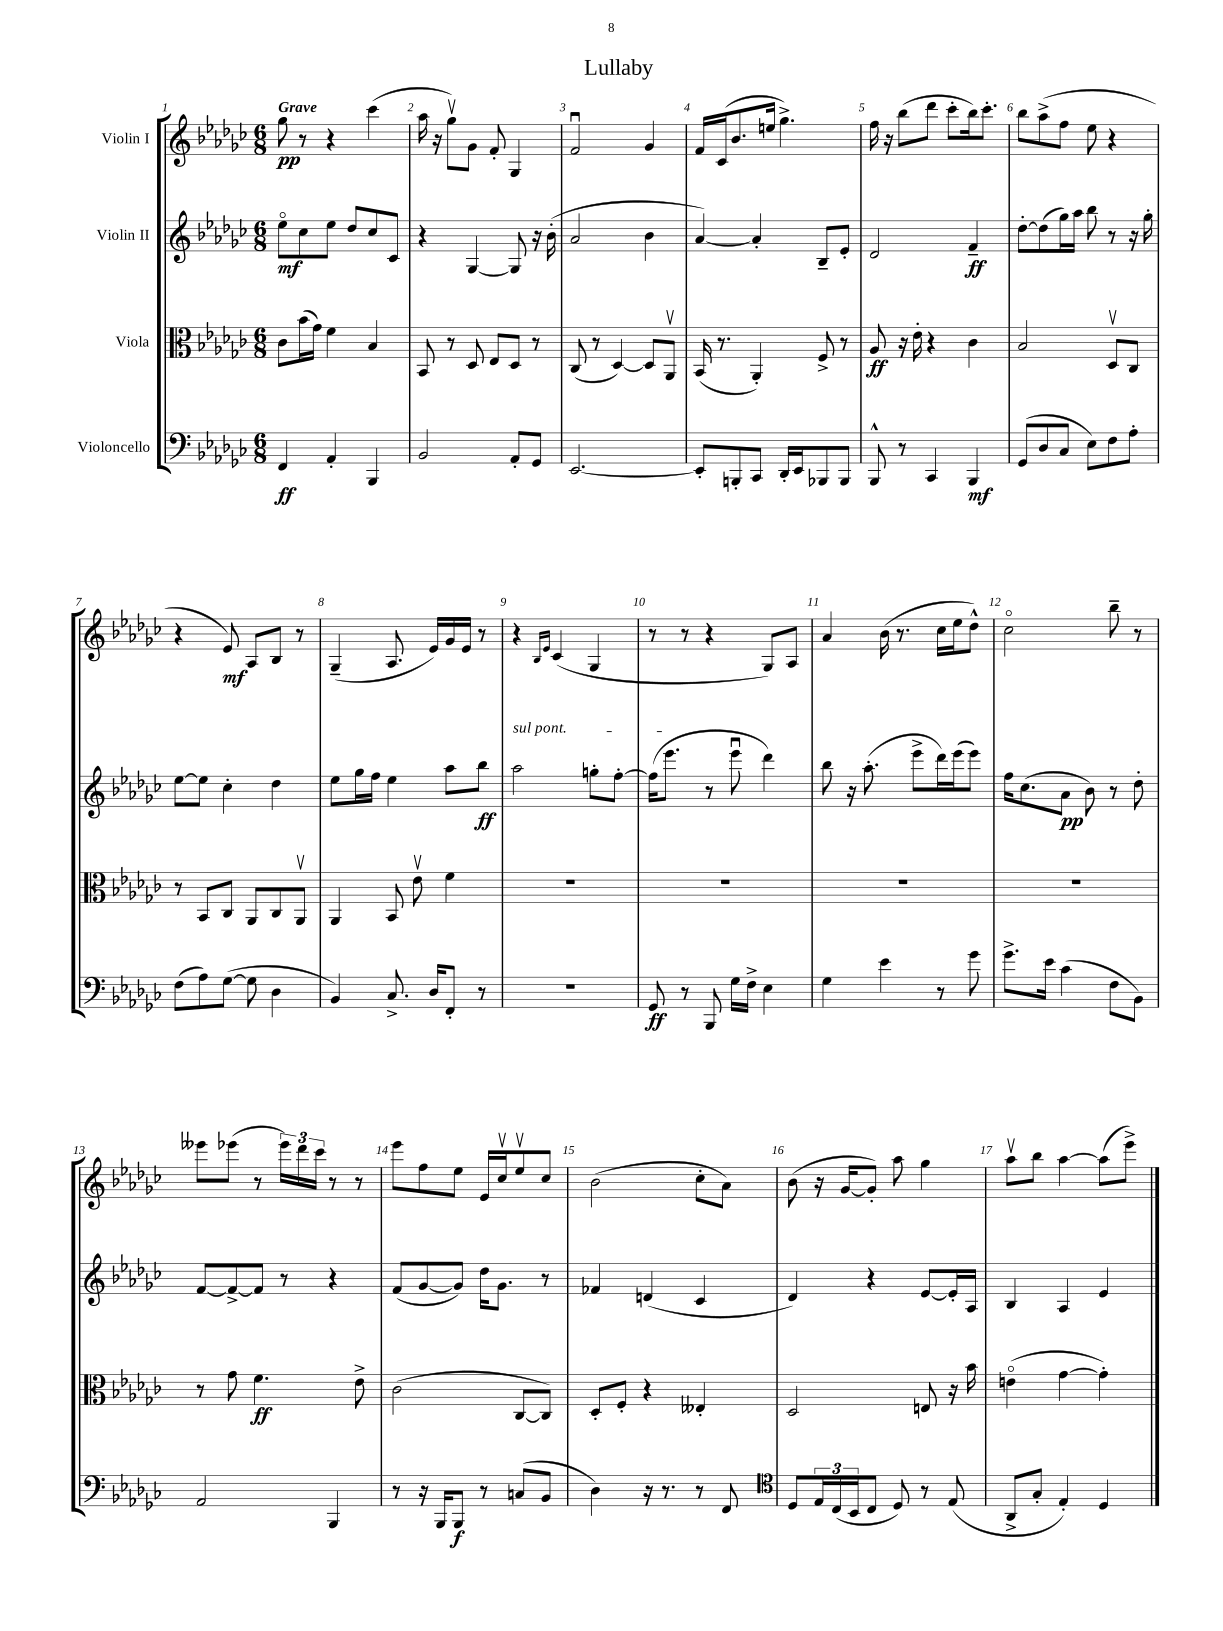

**kern	**kern	**kern	**kern
*staff4	*staff3	*staff2	*staff1
*clefF4	*clefC3	*clefG2	*clefG2
*k[b-e-a-d-g-c-]	*k[b-e-a-d-g-c-]	*k[b-e-a-d-g-c-]	*k[b-e-a-d-g-c-]
*M6/8	*M6/8	*M6/8	*M6/8
4FF	8c-	8ee-o	8gg-
.	(16b-	8cc-	8r
.	16g-)	.	.
4AA-'	4f	8ee-	4r
.	.	8dd-	.
4BBB-	4B-	8cc-	(4ccc-
.	.	8c-	.
=	=	=	=
2BB-	8BB-	4r	16aa-
.	.	.	16r
.	8r	.	8gg-v)
.	8D-	[4G-	8g-
.	8E-	.	8f'
8AA-'	8D-	8G-]	4G-
8GG-	8r	16r	.
.	.	(16b-'	.
=	=	=	=
[2.EE-	(8C-	2a-	2fu
.	8r	.	.
.	[4D-)	.	.
.	8D-]	4b-	4g-
.	8AA-v	.	.
=	=	=	=
8EE-']	(16BB-	[4a-)	16f
.	8.r	.	(16c-
8BBB'	.	.	8.b-
8CC-	4AA-')	4a-']	.
.	.	.	16ee
16DD-'	.	.	4.gg-^)
16EE-	.	.	.
8BBB-	8F^	8B-~	.
8BBB-	8r	8e-'	.
=	=	=	=
8BBB-^^	8A-	2d-	16ff
.	.	.	16r
8r	16r	.	(8bb-
.	16e-'	.	.
4CC-	4r	.	8ddd-
.	.	.	8ccc-'
4BBB-	4c-	4f~	16bb-)
.	.	.	8.ccc-'
=	=	=	=
(8GG-	2B-	[8dd-'	8bb-
8D-	.	(8dd-]	(8aa-^
8C-	.	16gg-)	8ff
.	.	16aa-	.
8E-)	.	8bb-	8ee-
8F	8D-v	8r	4r
8A-'	8C-	16r	.
.	.	16gg-'	.
=	=	=	=
(8F	8r	[8ee-	4r
8A-)	8BB-	8ee-]	.
([8G-	8C-	4cc-'	8e-)
8G-]	8AA-	.	8A-
4D-	8C-	4dd-	8B-
.	8AA-v	.	8r
=	=	=	=
4BB-)	4AA-	8ee-	(4G-~
.	.	16gg-	.
.	.	16ff	.
8.C-^	8BB-	4ee-	8.A-
.	8e-v	.	.
16D-	.	.	16e-)
8FF'	4f	8aa-	16g-
.	.	.	16e-
8r	.	8bb-	8r
=	=	=	=
2.r	2.r	2aa-	4r
.	.	.	16qqB-
.	.	.	16qqe-
.	.	.	(4c-
.	.	8gg'	4G-
.	.	[8ff'	.
=	=	=	=
8GG-	2.r	(16ff]	8r
.	.	8.eee-	.
8r	.	.	8r
8BBB-	.	8r	4r
16G-	.	8eee-u	.
16F^	.	.	.
4E-	.	4ddd-)	8G-)
.	.	.	8A-
=	=	=	=
4G-	2.r	8bb-	4a-
.	.	16r	.
.	.	(8.aa-'	.
4e-	.	.	(16b-
.	.	.	8.r
.	.	8eee-^	.
8r	.	16ddd-)	16cc-
.	.	(16eee-	16ee-
8g-	.	8eee-)	8dd-^^)
=	=	=	=
8.g-^	2.r	16ff	2cc-o
.	.	(8.cc-	.
16e-	.	.	.
(4c-	.	8a-	.
.	.	8b-)	.
8F	.	8r	8bb-~
8BB-)	.	8dd-'	8r
=	=	=	=
2AA-	8r	[8f	8eee--
.	8g-	8f^_	(8eee-
.	4.f	8f]	8r
.	.	8r	24eee-)
.	.	.	24ddd-
.	.	.	24ccc-
4BBB-	.	4r	8r
.	8e-^	.	8r
=	=	=	=
8r	(2c-	(8f	8eee-
16r	.	[8g-	8ff
16BBB-	.	.	.
8BBB-	.	8g-])	8ee-
8r	.	16dd-	16e-
.	.	8.g-	16cc-v
(8C	[8C-	.	8ee-v
8BB-	8C-])	8r	8cc-
=	=	=	=
4D-)	8D-'	4f-	(2b-
.	8F'	.	.
16r	4r	(4d	.
8.r	.	.	.
8r	4E--'	4c-	8cc-'
8FF	.	.	8a-)
=	=	=	=
*clefC4	*	*	*
8D-	2D-	4d-)	(8b-
24E-	.	.	16r
(24C-	.	.	.
.	.	.	[16g-
24BB-	.	.	.
8C-	.	4r	8g-'])
8D-)	.	.	8aa-
8r	8E	[8e-	4gg-
(8E-	16r	16e-']	.
.	16b-	16A-	.
=	=	=	=
8AA-^	(4eo	4B-	8aa-v
8G-'	.	.	8bb-
4E-')	[4g-	4A-	[4aa-
4D-	4g-'])	4e-	(8aa-]
.	.	.	8eee-^)
==	==	==	==
*-	*-	*-	*-
